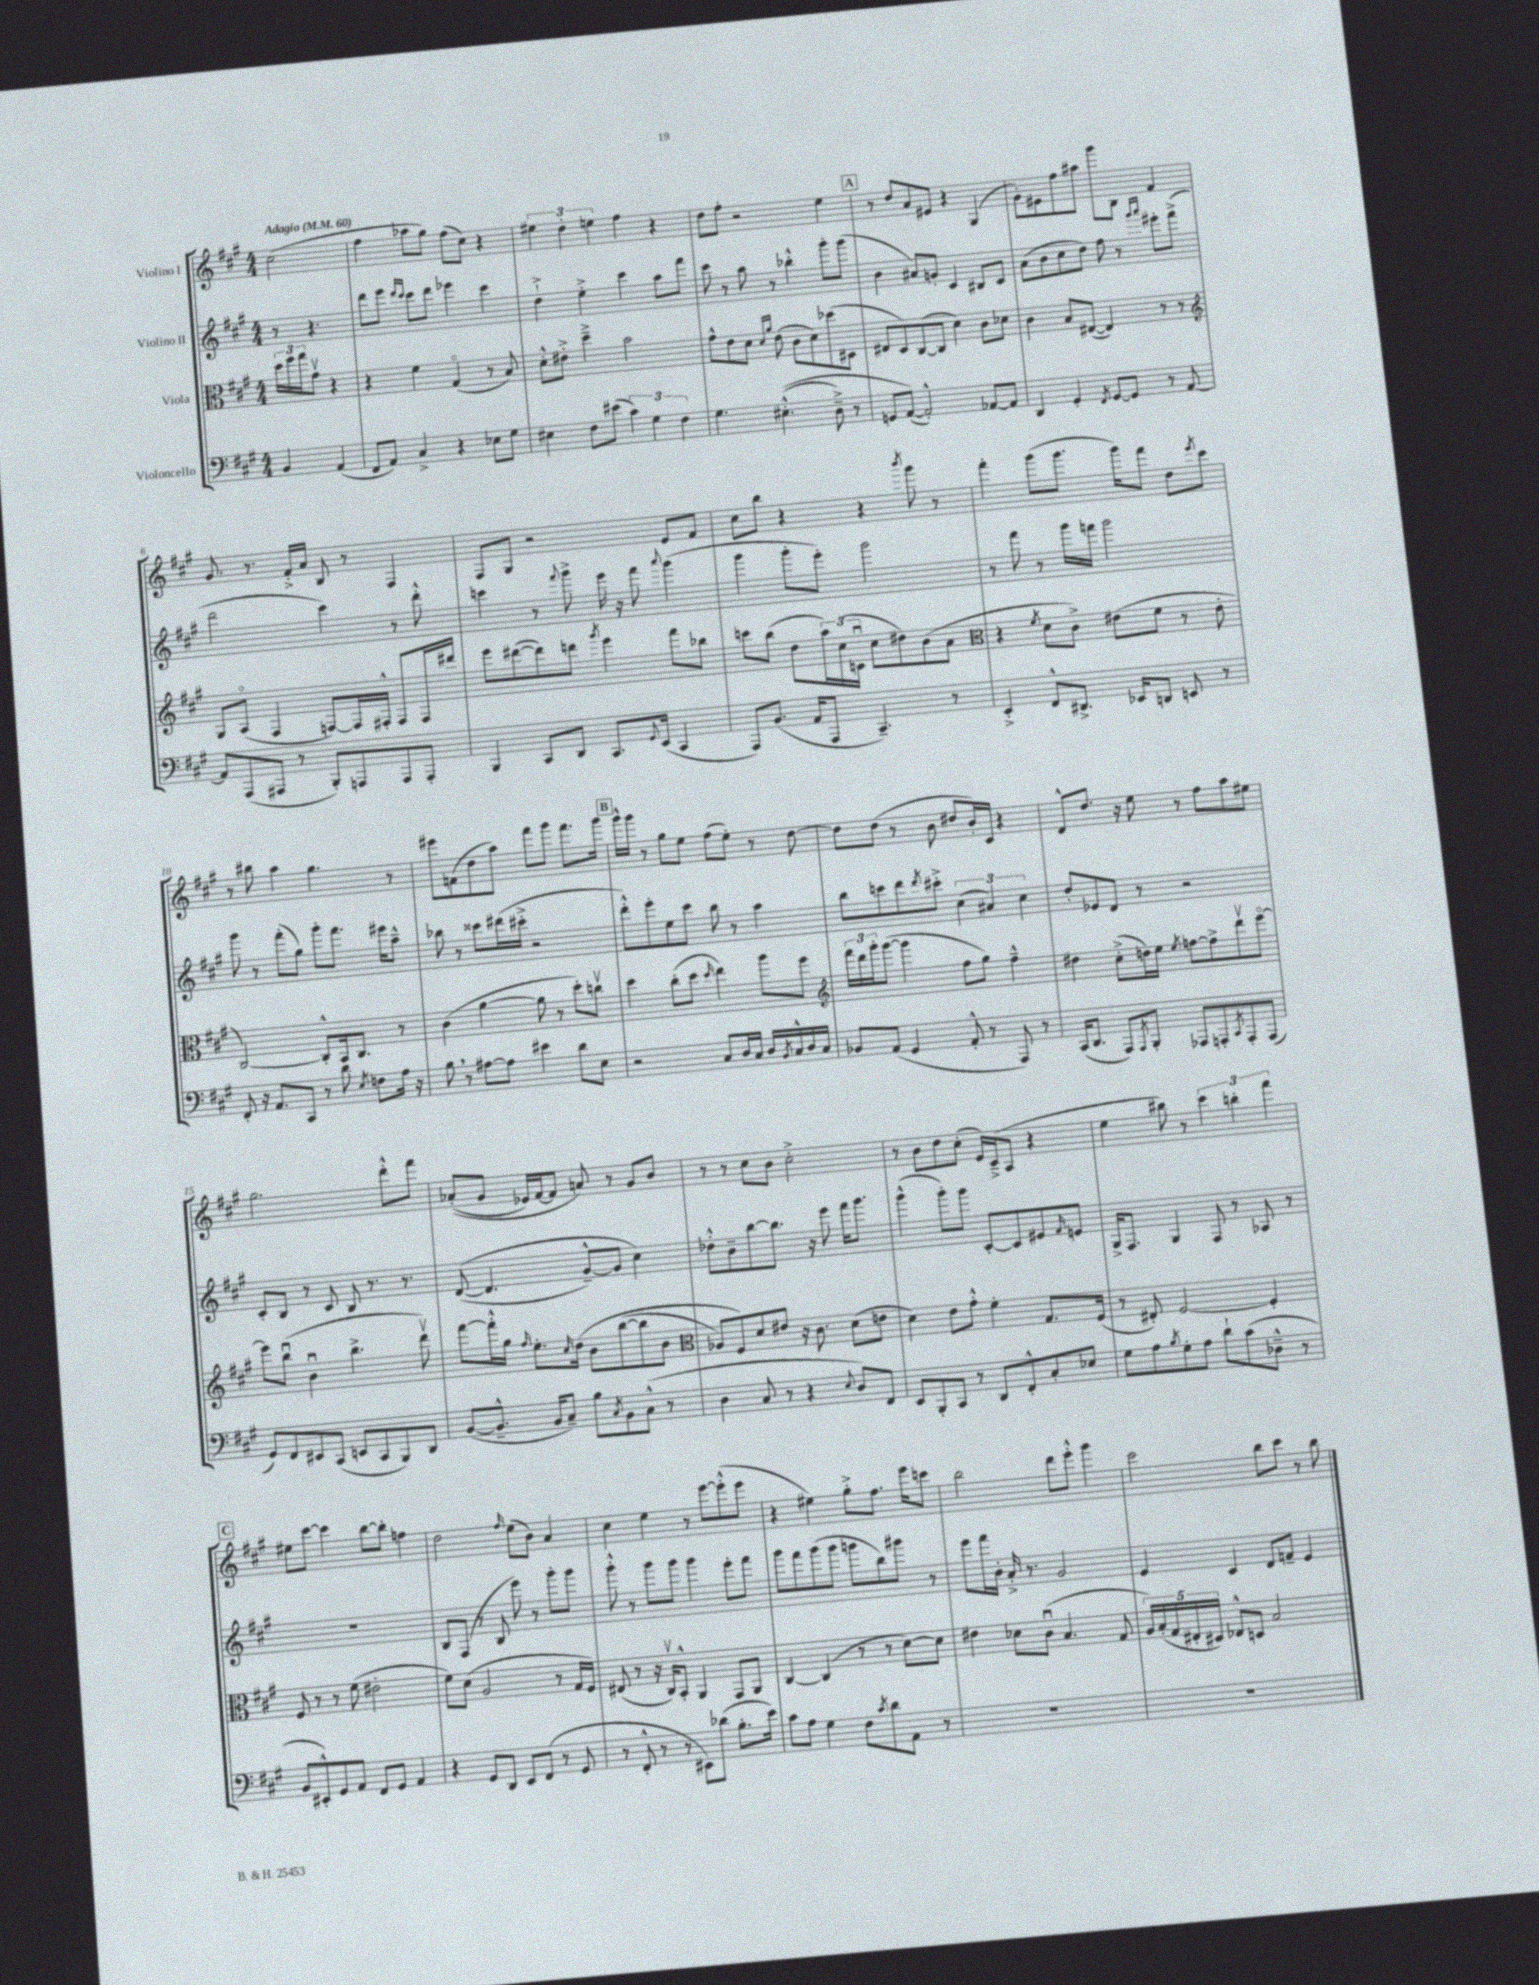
<<
\new StaffGroup <<
\new Staff = "s0" \with { instrumentName = "Violino I" } {
    \clef treble \key a \major \numericTimeSignature \time 4/4 \partial 2 \tempo "Adagio" 4 = 60
    cis''2( |
    fis''4 aes''8 gis''8) fis''8( cis''8) r4 |
    \tuplet 3/2 { eis''4 d''4-. e''4 } fis''4 r4 |
    d''8 fis''8-. r2 e''4 |
    \mark \markup { \box "A" } r8 d''8 a'8 eis'8 r4 gis4( |
    gis'8-.) eis'8 fis''8 ais''8 gis'''8 b8 fis'4 |
    gis'8. r8. fis'16-.-> a'16 b8 r8 fis4 |
    fis8 gis8 r2 e'8 fis'8 |
    cis''8 b''8 r4 r4 \acciaccatura { b'''8 } gis'''8 r8 |
    fis'''4-. gis'''8( gis'''8. gis'''16) fis'''8 d''8 \acciaccatura { e'''8 } cis'''8 |
    r8 bis''8 a''4 gis''4. r8 |
    eis'''8 f'8( d''8 a''8) fis'''8 gis'''8 fis'''8. gis'''16 |
    \mark \markup { \box "B" } gis'''16-^ gis'''16 r8 gis''8 e''8 fis''8( e''8-.) r8 d''8~ |
    d''8 d''8( r8 b'8 dis''8 b'16-.) cis'16 r4 |
    d'8-^ d''8. r16 e''8 r8 fis''8 a''8 eis''8 |
    gis''2. d'''8-.-^ fis'''8 |
    aes'8-.(\( gis'8 ees'16) fis'16~ fis'8 a'8\) r8 gis'8 b'8 |
    r8 r8 cis''8 b'8 cis''2-.-> |
    r8 b'8 d''8 cis''8-.( e'16) cis'16--->( a8 r4 |
    e''4 bis''8) r8 \tuplet 3/2 { cis'''4 b''4-. fis'''4 } |
    \mark \markup { \box "C" } eis''8 cis'''8~ cis'''4 b''8~ b''8-. f''4 |
    d''2 \grace { fis''16 } e''8( b'8) a'4 |
    cis''4 e''4 r8 e'''8~ e'''8-.-^( e'''8 |
    r4 eis''4) gis''8-.-> fis''8. e'''16 c'''8 |
    b''2 d'''8 e'''8-.-^ gis'''4 |
    cis'''2 b''8 cis'''8 r8 b''8 \bar "|." |
}
\new Staff = "s1" \with { instrumentName = "Violino II" } {
    \clef treble \key a \major \numericTimeSignature \time 4/4 \partial 2
    r8 r4. |
    d'''8 e'''8 \grace { d'''16 cis'''16 } cis'''8 d'''8 ees'''4 cis'''4 |
    d''4-!-> e''4-.-> cis'''4 a''8 fis'''8 |
    cis'''8 r8 a''8 r8 bes''4-.-^ gis'''8-. gis'''8( |
    \mark \markup { \box "A" } b'4 ais'8) g'8-. cis'4 bis8 cis'8 |
    a'8( b'8 cis''8 d''8) fis''8 r8 \grace { gis'''16 a'''16 } eis'''8-. fis'''8->( |
    d'''2 cis'''4) r8 d'''8-.-^ |
    c'''4 r8 \appoggiatura { fis'''8 } gis'''8-> e'''16 r16 fis'''8 \appoggiatura { a'''8 } gis'''4( |
    gis'''4 gis'''8-. e'''8-.) gis'''2 |
    r8 fis'''8 r8 gis'''16 f'''16 gis'''2 |
    gis'''8 r8 fis'''8-.( gis''8) gis'''8-. fis'''8. eis'''16 a''8---^ |
    bes''8 r8 cisis'''8 dis'''16( cis'''16-.-> r2 |
    \mark \markup { \box "B" } d'''8-.-^) e'''8-. e''8 cis'''8 b''8 r8 a''4 |
    b''8 c'''8 d'''8 \acciaccatura { d'''8 } cis'''8-.-> \tuplet 3/2 { cis''4( ais'4) cis''4 } |
    d''8-. ees'8 d'8 r8 r2 |
    cis'8-. b8 r8 cis'8 b8 r8. r8. |
    d'8~(\( d'4. gis'8~---^) gis'8 cis''4\) |
    des''8-.-^ b'8-- b''8~ b''8. r16 e'''8 fis'''16 gis'''8. |
    gis'''4-^( gis'''8-.) gis'''8 cis'8~-. cis'8 eis'8 \grace { fis'16 } e'8 |
    gis16-> fis8. gis4 fis8 r8 aes8 r8 |
    \mark \markup { \box "C" } R1 |
    b8 fis8( r8 b8 e'''8) r8 gis'''8-. gis'''8 |
    gis'''8-.-^ r8 gis'''8 gis'''8 gis'''4 e'''8-. fis'''8 |
    gis'''8 fis'''8 gis'''8( gis'''8 g'''8 b''8) gis'''8 r8 |
    e'''8 fis'''16 b'16-. a'16-.-> r8. gis'2 |
    e'4 cis'4 d'8 f'8-- e'4 \bar "|." |
}
\new Staff = "s2" \with { instrumentName = "Viola" } {
    \clef alto \key a \major \numericTimeSignature \time 4/4 \partial 2
    \tuplet 3/2 { d''16 fis''16 gis''16 } gis'8\upbow r4 |
    r4 fis'4 gis4\flageolet( r8 b8) |
    d'8-.-^ eis'8-.-> d''4---> b'2 |
    gis'8-^ e'8 d'8 \grace { d'16 a'16 } e'8( cis'8 d'8) des''8( dis8 |
    \mark \markup { \box "A" } eis8 d8) cis8~( cis8 d'4) cis'8 des'8 |
    cis'4 b8 eis8~( eis4) r8 r8 |
    \clef treble gis8 a8\flageolet( fis4 f8~) f16 fis16-.-^ fis8 fis16 dis'''16 |
    e'''8 dis'''8~( dis'''8) d'''8 \acciaccatura { gis'''8 } e'''4 fis'''8 bes''8 |
    c'''8 b''8( d''8 \tuplet 3/2 { a''16) cis''16( c'16\downbow } cis''8 dis''8) b'8( a'8 |
    \clef alto r4 \acciaccatura { fis'8 } d'8 cis'8->) eis'8( fis'8 r8 eis'8-. |
    cis2~) cis8-.-^ b,16 cis8. r8 |
    cis'4( a'4~ a'8 r8 d''8-.) c''8\upbow |
    \mark \markup { \box "B" } d''4 cis''8-.( d''8 \grace { d''16 } e''4) a''8 fis''8 |
    \clef treble \tuplet 3/2 { fis'''16 d'''16 gis'''16-. } gis'''8~( gis'''4 fis''8 gis''8) fis''4---^ |
    dis''4 cis''8-.->( d''16) e''16 \acciaccatura { e''8 } f''8~ f''8-> d'''8\upbow e'''8~\flageolet |
    e'''8 b''8\downbow( b'4\downbow b''4.-> d'''8\upbow) |
    fis'''8~ fis'''16-.-^ gis''16 \grace { fis''16 } e''8.-. \grace { cis''16 } d''16\( b'8 b''8~( b''8 b'8 |
    \clef alto aes8) fis8\) d'8 eis'8 r16 cis'8. d'8( e'8 |
    d'4) e'8 gis'8-.-^ fis'4-. gis8. fis16( |
    r8 eis8-.) fis2~ fis4-. |
    \mark \markup { \box "C" } fis8 r8 r8 fis'8( eis'2-. |
    fis'8) d'8( a2 r8 gis16 fis16) |
    eis8( r8 r16 cis16\upbow) b,8-.-^ a,4 gis,8 a,8 |
    cis4~ cis4( r8 r8 d'8~) d'8 |
    eis'4 des'8 cis'8\downbow( b4. gis8 |
    \tuplet 5/4 { a16) b16-.( gis16 eis16-. dis16) } ees8-^ d8 b2 \bar "|." |
}
\new Staff = "s3" \with { instrumentName = "Violoncello" } {
    \clef bass \key a \major \numericTimeSignature \time 4/4 \partial 2
    b,4 a,4( |
    fis,8 a,8) cis4-> r4 ees8 gis8 |
    eis4 fis8 eis'8( \tuplet 3/2 { cis'4) gis4 fis4 } |
    gis4. eis4.-.-^(\( d8--->) r8 |
    \mark \markup { \box "A" } g,8 a,8~(\) a,2-.-^) aes,8~ aes,8 |
    d,4 gis,4-. \acciaccatura { fis,8 } gis,8~ gis,8 r8 a,8~ |
    a,8 a,,8( ais,,8 r8 b,,8-.) a,,8 a,,8 a,,8-. |
    b,,4 cis,8 d,8 cis,8. \appoggiatura { gis,8 } e,16( cis,4 |
    a,,8) b,8.( a,16 a,,8 cis,4.--) r8 |
    e,4-.-> fis,8-^ dis,8.-> ees,16 d,8 e,8 r8 |
    fis,8-. r16 a,8. cis,8 r8 d'8 \acciaccatura { e8 } f8 a16 r16 |
    b8 \breathe r8 ais8~ ais8 eis'4 d'8 e8 |
    \mark \markup { \box "B" } r2 cis8 d16 cis16 d16 \acciaccatura { b,8 } cis16-^ d16 cis16 |
    bes,8 a,8( gis,4 a,8-.-^ r8 a,,8) r8 |
    cis,16( d,8. a,,8) \acciaccatura { a,,8 } b,,8-. aes,,8 a,,8-. \acciaccatura { cis,8 } a,,8-. a,,8( |
    gis,8) fis,8 eis,8 cis,8( e,8 cis,8 b,,8) d,8 |
    b,8~( b,8.---^ b,16 cis8--) b8 \acciaccatura { cis8 } b,8 cis8-^( r8 |
    d4 cis8 r8 r4 \appoggiatura { e8 } d8) fis,8 |
    e,8 b,,8-. cis,8 r8 d,8 fis,8-.-^ cis8-. ees8 |
    gis8 a8 \acciaccatura { b8 } gis8-. a8 d'8-! cis'8( des8---^ r8 |
    \mark \markup { \box "C" } b,8 eis,8-.-^) gis,8 a,8 fis,8 gis,8 a,4 |
    r4 gis,8 d,8 e,8 fis,8( r8 gis,8 |
    r8 fis,8-.-^ r8 r8 eis,8) des'8( b8.-. e'16) |
    cis'8 a8 gis4 fis8 \acciaccatura { cis'8 } d'8 a,8 r8 |
    R1 |
    R1 \bar "|." |
}
>>
>>
